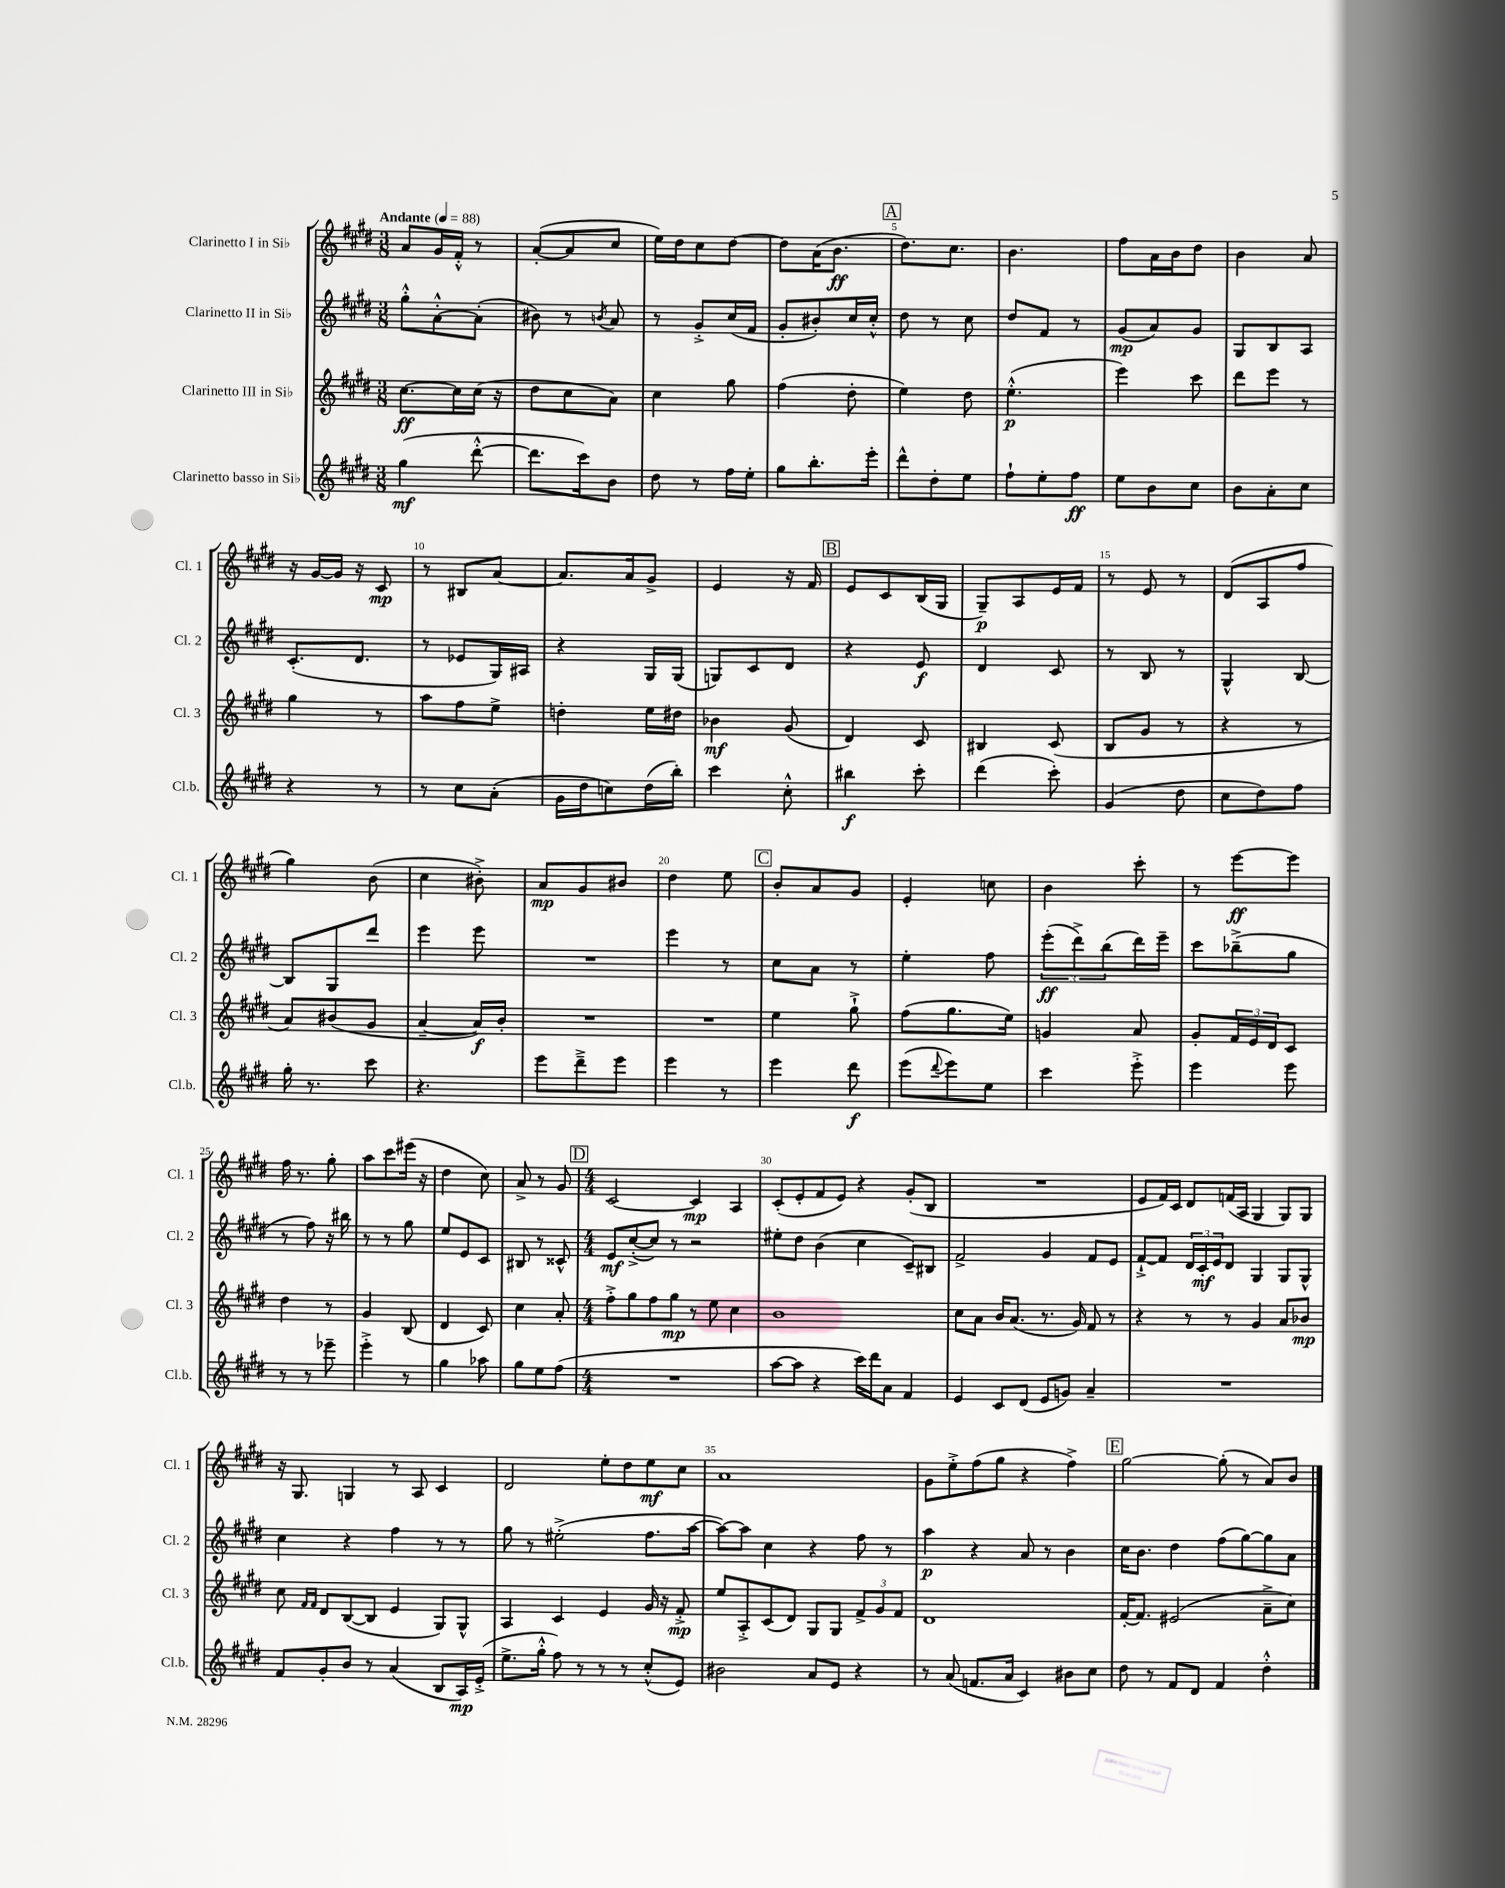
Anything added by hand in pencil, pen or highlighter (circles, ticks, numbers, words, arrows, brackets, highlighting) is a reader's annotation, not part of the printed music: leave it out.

**kern	**kern	**kern	**kern
*staff4	*staff3	*staff2	*staff1
*clefG2	*clefG2	*clefG2	*clefG2
*k[f#c#g#d#]	*k[f#c#g#d#]	*k[f#c#g#d#]	*k[f#c#g#d#]
*M3/8	*M3/8	*M3/8	*M3/8
*MM88	*MM88	*MM88	*MM88
(4gg#	[8.cc#	8gg#'^^	8a
.	.	[8a'^^	16g#
.	16cc#]	.	16f#'^^
[8ddd#'^^	(16cc#	(8a']	8r
.	16r	.	.
=	=	=	=
8.ddd#]	8dd#	8b#)	([8a'
.	8cc#	8r	8a]
16ccc#)	.	.	.
.	.	8qb	.
8b	8a)	8a	8cc#
=	=	=	=
8dd#	4cc#	8r	16ee)
.	.	.	16dd#
8r	.	8g#'^	8cc#
16ff#	8gg#	(16cc#	[8dd#
16ee'	.	16f#	.
=	=	=	=
8gg#	(4ff#	8g#'	8dd#]
8.bb'	.	8b#')	(16a
.	.	.	8.b
.	8dd#'	16cc#	.
16eee'	.	16cc#'^^	.
=	=	=	=
8ddd#^^	4ee)	8dd#	8.dd#)
8dd#'	.	8r	.
.	.	.	8.cc#
8ee	8dd#	8cc#	.
=	=	=	=
8ff#`	(4.ee'^^	8dd#	4.b
8ee'	.	8f#	.
8ff#	.	8r	.
=	=	=	=
8ee	4eee)	(8g#	8ff#
8b	.	8a)	16a
.	.	.	16b
8cc#	8ccc#	8g#	8dd#
=	=	=	=
8b	8ddd#	8G#	4b
8a'	8eee	8B	.
8cc#	8r	8A	8a
=	=	=	=
4r	4gg#	(8.c#'	16r
.	.	.	[16g#
.	.	.	16g#]
.	.	8.d#	16r
8r	8r	.	8c#
=	=	=	=
8r	8aa	8r	8r
8cc#	8ff#	8e-	8B#
(8a'	8ee^	16G#)	[8a
.	.	16A#	.
=	=	=	=
16g#	4dd'	4r	8.a]
16dd#	.	.	.
8cc)	.	.	.
.	.	.	16a
(16dd#	16ee	16G#	8g#^
16bb')	16dd#	(16G#	.
=	=	=	=
4ccc#	4b-	8G)	4e
.	.	8c#	.
8cc#'^^	(8g#	8d#	16r
.	.	.	16f#
=	=	=	=
4bb#	4d#)	4r	8e
.	.	.	8c#
8ccc#'	8c#	8e	(16B
.	.	.	16G#
=	=	=	=
(4ddd#	4B#	4d#	8G#~)
.	.	.	8A
8ccc#')	(8c#	8c#	16e
.	.	.	16f#
=	=	=	=
(4g#	8B	8r	8r
.	8g#	8B	8e
8dd#	8r	8r	8r
=	=	=	=
8cc#	4r	4G#^^	(8d#
8dd#)	.	.	8A
8ff#	8r	[8B	8ff#
=	=	=	=
16gg#'	8a)	8B]	4gg#)
8.r	.	.	.
.	(8b#	8G#	.
8ccc#	8g#	8ddd#	(8b
=	=	=	=
4.r	[4a~	4eee	4cc#
.	16a])	8eee	8b#'^)
.	16b'	.	.
=	=	=	=
8eee	4.r	4.r	8a
8ddd#~^	.	.	8g#
8eee	.	.	8b#
=	=	=	=
4eee	4.r	4eee	4dd#
8r	.	8r	8ee
=	=	=	=
4eee	4ee	8cc#	8b'
.	.	8a	8a
8ddd#	8gg#`^	8r	8g#
=	=	=	=
(8eee	(8ff#	4ee'	4e'
8qqddd#	.	.	.
8eee)	8.gg#	.	.
8ee	.	8ff#	8cc
.	16ee)	.	.
=	=	=	=
4ccc#	4g	(12eee'	4b
.	.	12ddd#^)	.
.	.	(12bb	.
8eee'^	8a	16ddd#)	8ccc#'
.	.	16eee~	.
=	=	=	=
4eee	8g#'	8ccc#	8r
.	24f#	(8bb-~^	[8eee
.	24e	.	.
.	24d#	.	.
8eee	8c#	8gg#	8eee]
=	=	=	=
8r	4dd#	8r	16ff#
.	.	.	8.r
8r	.	8ff#)	.
8eee-~	8r	16r	8gg#'
.	.	16bb#	.
=	=	=	=
4eee'^	4g#	8r	8aa
.	.	8r	8ccc#
8r	(8B	8gg#	(16eee#
.	.	.	16r
=	=	=	=
4gg#	4d#	8ee	4dd#
.	.	8e	.
8aa-	8c#)	8c#	8cc#)
=	=	=	=
8gg#	4cc#	8B#	8a^
8ee	.	8r	8r
(8ff#	8a'	8c##^^	8g#
=	=	=	=
*M4/4	*M4/4	*M4/4	*M4/4
1r	8ff#'^	8e	[2c#
.	8gg#	([8cc#'^	.
.	8ff#	8cc#])	.
.	8gg#	8r	.
.	8r	2r	4c#]
.	8ee	.	.
.	4cc#	.	4A
=	=	=	=
[8aa	1b	8ee#'	(8c#'
8aa]	.	8dd#	8e'
4r	.	(4b	8f#
.	.	.	8e)
16ccc#)	.	4cc#	4r
16ddd#	.	.	.
8a	.	.	.
4f#	.	8c#~)	(8g#'
.	.	8B#	8B
=	=	=	=
4e	8cc#	2f#^	1r
.	8a	.	.
8c#	16b	.	.
.	(8.a	.	.
(8d#	.	.	.
8e	8.r	4g#	.
8g)	.	.	.
.	16g#)	.	.
4a~	8f#	8f#	.
.	8r	8e	.
=	=	=	=
1r	4r	[8f#`^	8e
.	.	8f#]	16f#)
.	.	.	16c#
.	8r	24d#	8d#
.	.	24c#'	.
.	.	24e	.
.	8r	8d#	(16f
.	.	.	16A
.	4g#	4G#	4G#
.	8a	8G#	8G#)
.	8b-	8G#^^	8G#
=	=	=	=
8f#	8cc#	4cc#	16r
.	.	.	8.G#
.	16qqf#	.	.
.	16qqf#	.	.
8g#'	8d#	.	.
8b	([8B	4r	4G
8r	8B]	.	.
(4a	4e	4ff#	8r
.	.	.	8A
8B	8G#)	8r	4c#
16A)	8G#^^	8r	.
(16e'^	.	.	.
=	=	=	=
8.ee^	4A	8gg#	2d#
.	.	8r	.
16gg#'^^	.	.	.
8ff#)	4c#	(2ee#'^	.
8r	.	.	.
8r	4e	.	8ee'
8r	.	.	8dd#
(8cc#'^^	16g#	8.ff#	8ee
.	16r	.	.
8e)	8f#'^	.	8cc#
.	.	[16aa	.
=	=	=	=
2b#	8ee	8aa_)	1a
.	8A'^	8aa]	.
.	(8c#	4cc#	.
.	8d#)	.	.
8a	8G#	4r	.
8e	8G#	.	.
4r	12f#^	8ff#	.
.	12g#	.	.
.	.	8r	.
.	12f#	.	.
=	=	=	=
8r	1d#	4aa	8g#
(8a	.	.	8ee'^
8.f	.	4r	(8ff#
.	.	.	8gg#
16a	.	.	.
4c#)	.	8a	4r
.	.	8r	.
8b#	.	4b	4ff#^)
8cc#	.	.	.
=	=	=	=
8dd#	[16f#'	16cc#	[2gg#
.	8.f#]	8.b	.
8r	.	.	.
8f#	(2e#	4dd#	.
8d#	.	.	.
4f#	.	(8ff#	(8gg#']
.	.	[8gg#)	8r
4dd#'^^	8a~^	8gg#]	8a)
.	8cc#)	8a	8b
==	==	==	==
*-	*-	*-	*-
